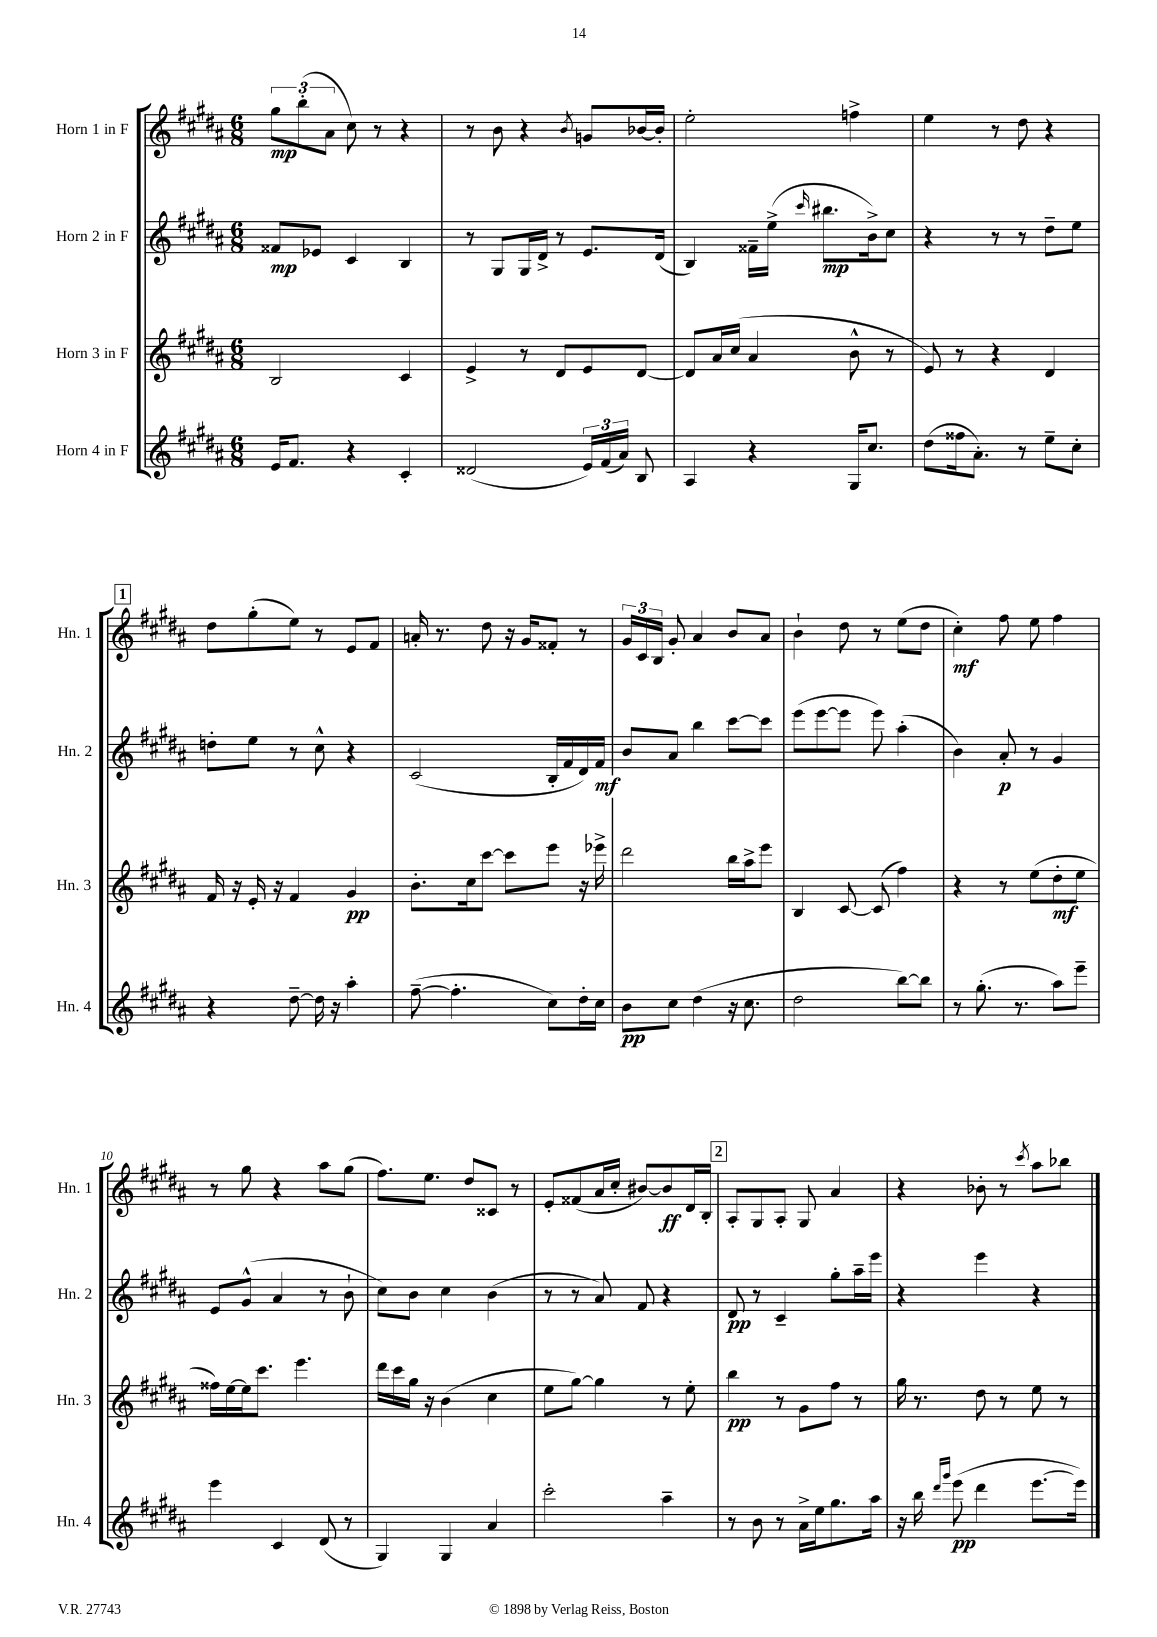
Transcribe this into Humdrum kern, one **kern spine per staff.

**kern	**kern	**kern	**kern
*staff4	*staff3	*staff2	*staff1
*clefG2	*clefG2	*clefG2	*clefG2
*k[f#c#g#d#a#]	*k[f#c#g#d#a#]	*k[f#c#g#d#a#]	*k[f#c#g#d#a#]
*M6/8	*M6/8	*M6/8	*M6/8
16e	2B	8f##	12gg#
8.f#	.	.	.
.	.	.	(12bb'
.	.	8e-	.
.	.	.	12a#
4r	.	4c#	8cc#)
.	.	.	8r
4c#'	4c#	4B	4r
=	=	=	=
(2d##	4e^	8r	8r
.	.	8G#	8b
.	8r	16G#	4r
.	.	16d#^	.
.	8d#	8r	.
.	.	.	8qb
24e)	8e	8.e	8g
(24f#	.	.	.
24a#)	.	.	.
8B	[8d#	.	[16b-
.	.	(16d#	16b-']
=	=	=	=
4A#	8d#]	4B)	2ee'
.	16a#	.	.
.	(16cc#	.	.
4r	4a#	16f##~	.
.	.	(16ee^	.
.	.	16qqccc#	.
.	.	8.bb#	.
16G#	8b^^	.	4ff^
8.cc#	.	16b^)	.
.	8r	8cc#	.
=	=	=	=
(8dd#	8e)	4r	4ee
16ff##	8r	.	.
8.a#')	.	.	.
.	4r	8r	8r
8r	.	8r	8dd#
8ee~	4d#	8dd#~	4r
8cc#'	.	8ee	.
=	=	=	=
4r	16f#	8dd'	8dd#
.	16r	.	.
.	16e'	8ee	(8gg#'
.	16r	.	.
[8dd#~	4f#	8r	8ee)
16dd#]	.	8cc#^^	8r
16r	.	.	.
4aa#'	4g#	4r	8e
.	.	.	8f#
=	=	=	=
([8ff#~	8.b'	(2c#	16a'
.	.	.	8.r
4.ff#']	.	.	.
.	16cc#	.	.
.	[8ccc#	.	8dd#
.	8ccc#]	.	16r
.	.	.	16g#
8cc#)	8eee	16B'	8f##'
.	.	16f#	.
16dd#'	16r	16d#)	8r
16cc#	16eee-^	16f#	.
=	=	=	=
8b	2ddd#	8b	24g#
.	.	.	24c#
.	.	.	24B
8cc#	.	8a#	8g#'
(4dd#	.	4bb	4a#
16r	16bb	[8ccc#	8b
8.cc#	16aa#^	.	.
.	8eee	8ccc#]	8a#
=	=	=	=
2dd#	4B	(8eee	4b`
.	.	[8eee	.
.	[8c#	8eee]	8dd#
.	(8c#]	8eee)	8r
[8bb)	4ff#)	(4aa#'	(8ee
8bb]	.	.	8dd#
=	=	=	=
8r	4r	4b)	4cc#')
(8.gg#'	.	.	.
.	8r	8a#'	8ff#
8.r	.	.	.
.	(8ee	8r	8ee
8aa#)	8dd#'	4g#	4ff#
8eee~	8ee	.	.
=	=	=	=
4eee	16ff##)	8e	8r
.	[16ee	.	.
.	16ee]	(8g#^^	8gg#
.	8.ccc#	.	.
4c#	.	4a#	4r
.	4.eee	.	.
(8d#	.	8r	8aa#
8r	.	8b`	(8gg#
=	=	=	=
4G#)	16ddd#	8cc#)	8.ff#)
.	16ccc#	.	.
.	16gg#	8b	.
.	16r	.	8.ee
4G#	(4b	4cc#	.
.	.	.	8dd#
4a#	4cc#	(4b	8c##
.	.	.	8r
=	=	=	=
2ccc#'	8ee	8r	8e'
.	[8gg#)	8r	(8f##
.	4gg#]	8a#)	16a#
.	.	.	16cc#'
.	.	8f#	[8b#)
4aa#~	8r	4r	8b#]
.	8ee'	.	16d#
.	.	.	16B'
=	=	=	=
8r	4bb	8d#	8A#'
8b	.	8r	8G#
8r	8r	4c#~	8A#'
16a#^	8g#	.	8G#
16ee	.	.	.
8.gg#	8ff#	8gg#'	4a#
.	8r	16aa#~	.
16aa#	.	16eee	.
=	=	=	=
16r	16gg#	4r	4r
16bb	8.r	.	.
16qqddd#	.	.	.
16qqggg#	.	.	.
(8eee	.	.	.
4ddd#	8dd#	4eee	8b-'
.	8r	.	8r
.	.	.	8qccc#
[8.eee	8ee	4r	8aa#
.	8r	.	8bb-
16eee])	.	.	.
==	==	==	==
*-	*-	*-	*-
